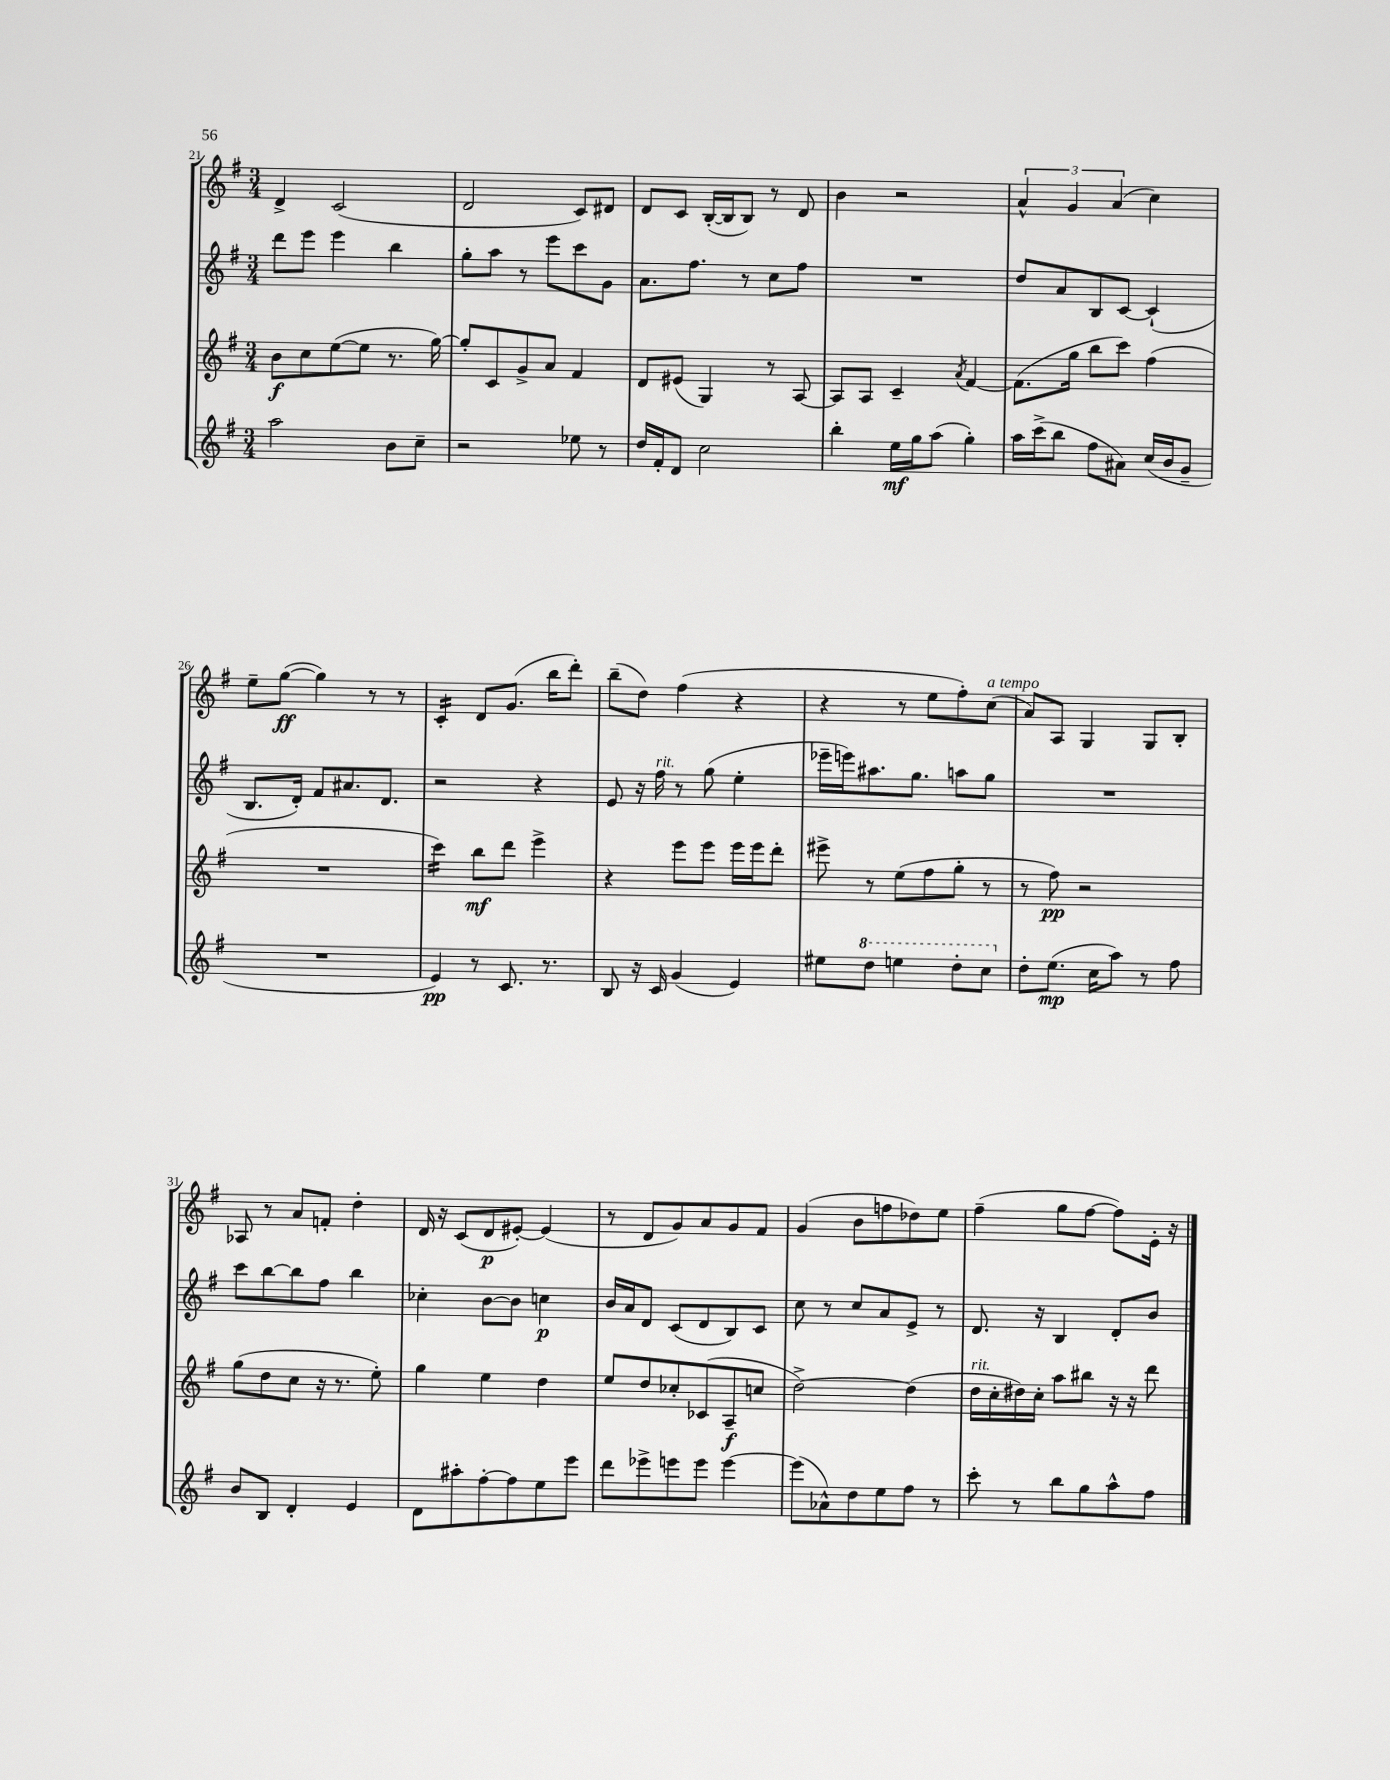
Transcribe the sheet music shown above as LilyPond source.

<<
\new StaffGroup <<
\new Staff = "s0" {
    \clef treble \key g \major \numericTimeSignature \time 3/4
    d'4-> c'2( |
    d'2 c'8) dis'8 |
    d'8 c'8 b16~-.( b16 b8) r8 d'8 |
    b'4 r2 |
    \tuplet 3/2 { a'4-^ g'4 a'4( } c''4) |
    e''8-- g''8~\ff( g''4) r8 r8 |
    c'4:16-. d'8 g'8.( b''16 d'''8-.) |
    b''8--( d''8) fis''4( r4 |
    r4 r8 e''8 fis''8-.) c''8^\markup { \italic "a tempo" }( |
    a'8) a8 g4 g8 b8-. |
    aes8 r8 a'8 f'8-. d''4-. |
    d'16 r16 c'8( d'8\p eis'8~-.) eis'4( |
    r8 d'8 g'8) a'8 g'8 fis'8 |
    g'4( b'8 f''8 des''8) e''8 |
    fis''4--( g''8 fis''8~ fis''8) e'16-. r16 \bar "|." |
}
\new Staff = "s1" {
    \clef treble \key g \major \numericTimeSignature \time 3/4
    d'''8 e'''8 e'''4 b''4 |
    g''8-. a''8 r8 e'''8 c'''8 g'8 |
    a'8. fis''8. r8 c''8 fis''8 |
    R2. |
    d''8 a'8 b8 c'8~ c'4-!( |
    b8. d'16-.) fis'8 ais'8. d'8. |
    r2 r4 |
    e'8 r16 fis''16^\markup { \italic "rit." } r8 g''8( e''4-. |
    ees'''16-- e'''16) ais''8. g''8. a''8 g''8 |
    R2. |
    c'''8 b''8~ b''8 fis''8 b''4 |
    ces''4-. b'8~ b'8 c''4\p |
    b'16 a'16 d'8 c'8( d'8 b8) c'8 |
    c''8 r8 c''8 a'8 e'8-> r8 |
    d'8. r16 b4 d'8-. b'8 \bar "|." |
}
\new Staff = "s2" {
    \clef treble \key g \major \numericTimeSignature \time 3/4
    b'8\f c''8 e''8~( e''8 r8. g''16~) |
    g''8-. c'8 g'8-> a'8 fis'4 |
    d'8 eis'8( g4) r8 a8~ |
    a8 a8 c'4-- \acciaccatura { a'8 } fis'4~ |
    fis'8.( g''16 b''8 c'''8) fis''4( |
    R2. |
    c'''4:16) b''8\mf d'''8 e'''4-> |
    r4 e'''8 e'''8 e'''16 e'''16 d'''8-. |
    eis'''8-> r8 e''8( fis''8 g''8-. r8 |
    r8 fis''8\pp) r2 |
    g''8( d''8 c''8 r16 r8. e''8-.) |
    g''4 e''4 d''4 |
    e''8 d''8 ces''8-. ces'8( a8--\f c''8 |
    d''2~->) d''4( |
    d''16^\markup { \italic "rit." } c''16-. dis''16) c''16-. a''8 bis''8 r16 r16 d'''8 \bar "|." |
}
\new Staff = "s3" {
    \clef treble \key g \major \numericTimeSignature \time 3/4
    a''2 b'8 c''8-- |
    r2 ees''8 r8 |
    d''16 fis'16-. d'8 c''2 |
    b''4-. e''16\mf g''16 a''8( g''4-.) |
    a''16 c'''16->( b''8 fis''8 ais'8) c''16( b'16 g'8-- |
    R2. |
    e'4\pp) r8 c'8. r8. |
    b8 r16 c'16 g'4( e'4) |
    eis''8 \ottava #1 d'''8 e'''!4 d'''8-. c'''8 \ottava #0 |
    d''8-. e''8.\mp( c''16 a''8) r8 fis''8 |
    b'8 b8 d'4-. e'4 |
    d'8 ais''8-. fis''8~-. fis''8 e''8 e'''8 |
    d'''8 ees'''8-> e'''8 e'''8 e'''4~ |
    e'''8( aes'8-^) d''8 e''8 fis''8 r8 |
    c'''8-. r8 b''8 g''8 a''8-^ fis''8 \bar "|." |
}
>>
>>
\layout { \context { \Score currentBarNumber = #21 } }
